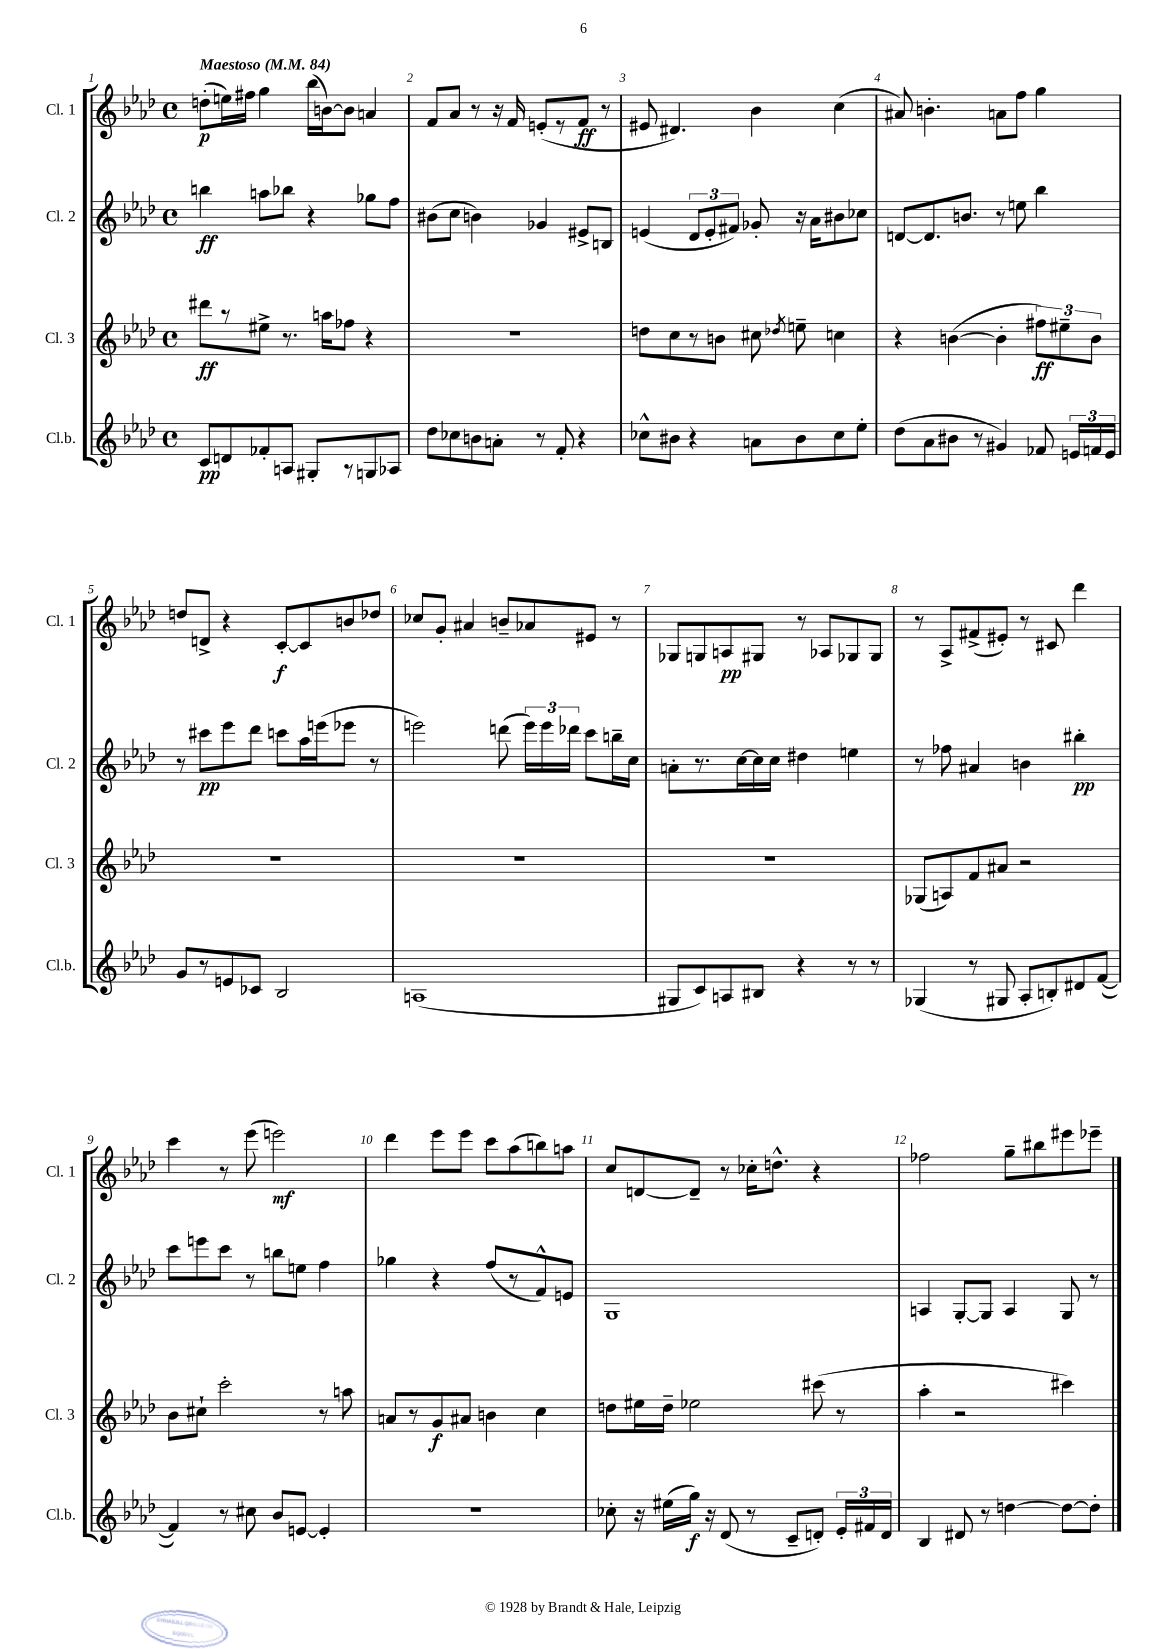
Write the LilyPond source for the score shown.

<<
\new StaffGroup <<
\new Staff = "s0" \with { instrumentName = "Cl. 1" shortInstrumentName = "Cl. 1" } {
    \clef treble \key aes \major \defaultTimeSignature \time 4/4 \tempo "Maestoso" 4 = 84
    \autoBeamOff d''8[-.\p( e''16) fis''16] g''4 bes''16[( b'16~) b'8] a'4 |
    f'8[ aes'8] r8 r16 f'16 e'8[-.( r8 f'8]\ff r8 |
    eis'8 dis'4.) bes'4 c''4( |
    ais'8) b'4.-. a'8[ f''8] g''4 |
    d''8[ d'8]-> r4 c'8[~-.\f c'8 b'8 des''8] |
    ces''8[ g'8]-. ais'4 b'8[-- aes'8 eis'8] r8 |
    ges8[ g8 a8\pp gis8] r8 aes8[ ges8 ges8] |
    r8 aes8[-> fis'8->( eis'8]-.) r8 cis'8 des'''4 |
    c'''4 r8 ees'''8( e'''2\mf) |
    des'''4 ees'''8[ ees'''8] c'''8[ aes''8( b''8) a''8] |
    c''8[ d'8~ d'8]-- r8 ces''16[-. d''8.]-^ r4 |
    fes''2 g''8[-- bis''8 eis'''8 ees'''8]-- \bar "|." |
}
\new Staff = "s1" \with { instrumentName = "Cl. 2" shortInstrumentName = "Cl. 2" } {
    \clef treble \key aes \major \defaultTimeSignature \time 4/4
    \autoBeamOff b''4\ff a''8[ bes''8] r4 ges''8[ f''8] |
    bis'8[( c''8] b'4) ges'4 eis'8[-> b8] |
    e'4( \tuplet 3/2 { des'8[ e'8-. fis'8]) } ges'8-. r16 aes'16[ bis'8 ces''8] |
    d'8[~ d'8. b'8.] r8 e''8 bes''4 |
    r8 cis'''8[\pp ees'''8 des'''8] c'''8[ aes''16 e'''16( ees'''8] r8 |
    e'''2) d'''8( \tuplet 3/2 { e'''16[) e'''16 des'''16] } c'''8[ b''16-- c''16] |
    a'8[-. r8. c''16~ c''16 c''16] dis''4 e''4 |
    r8 fes''8 ais'4 b'4 bis''4-.\pp |
    c'''8[ e'''8 c'''8] r8 b''8[ e''8] f''4 |
    ges''4 r4 f''8[( r8 f'8-^) e'8] |
    g1 |
    a4 g8[~-. g8] a4 g8 r8 \bar "|." |
}
\new Staff = "s2" \with { instrumentName = "Cl. 3" shortInstrumentName = "Cl. 3" } {
    \clef treble \key aes \major \defaultTimeSignature \time 4/4
    \autoBeamOff dis'''8[\ff r8 eis''8]-> r8. a''16[ fes''8] r4 |
    R1 |
    d''8[ c''8 r8 b'8] cis''8 \acciaccatura { des''8 } e''8-- c''4 |
    r4 b'4~( b'4-. \tuplet 3/2 { fis''8[\ff) eis''8-- b'8] } |
    R1 |
    R1 |
    R1 |
    ges8[( a8) f'8 ais'8] r2 |
    bes'8[ cis''8]-! c'''2-. r8 a''8 |
    a'8[ r8 g'8\f ais'8] b'4 c''4 |
    d''8[ eis''16 d''16]-- ees''2 cis'''8( r8 |
    aes''4-. r2 cis'''4) \bar "|." |
}
\new Staff = "s3" \with { instrumentName = "Cl.b." shortInstrumentName = "Cl.b." } {
    \clef treble \key aes \major \defaultTimeSignature \time 4/4
    \autoBeamOff c'8[\pp d'8 fes'8-. a8] gis8[-. r8 g8 aes8] |
    des''8[ ces''8 b'8 a'8]-. r8 f'8-. r4 |
    ces''8[-^ bis'8] r4 a'8[ bis'8 ces''8 ees''8]-. |
    des''8[( aes'8 bis'8] r8 gis'4) fes'8 \tuplet 3/2 { e'16[ f'16 e'16] } |
    g'8[ r8 e'8 ces'8] bes2 |
    a1( |
    gis8[ c'8) a8 bis8] r4 r8 r8 |
    ges4( r8 gis8 aes8[-. b8-.) dis'8 f'8]~( |
    f'4) r8 cis''8 bes'8[ e'8]~ e'4-. |
    R1 |
    ces''8-. r16 eis''16[( g''16]\f) r16 des'8( r8 c'8[-- d'8]-.) \tuplet 3/2 { ees'16[-. fis'16 d'16] } |
    bes4 dis'8 r8 d''4~ d''8[~ d''8]-. \bar "|." |
}
>>
>>
\layout { \context { \Score \override BarNumber.break-visibility = ##(#f #t #t) barNumberVisibility = #all-bar-numbers-visible } }
